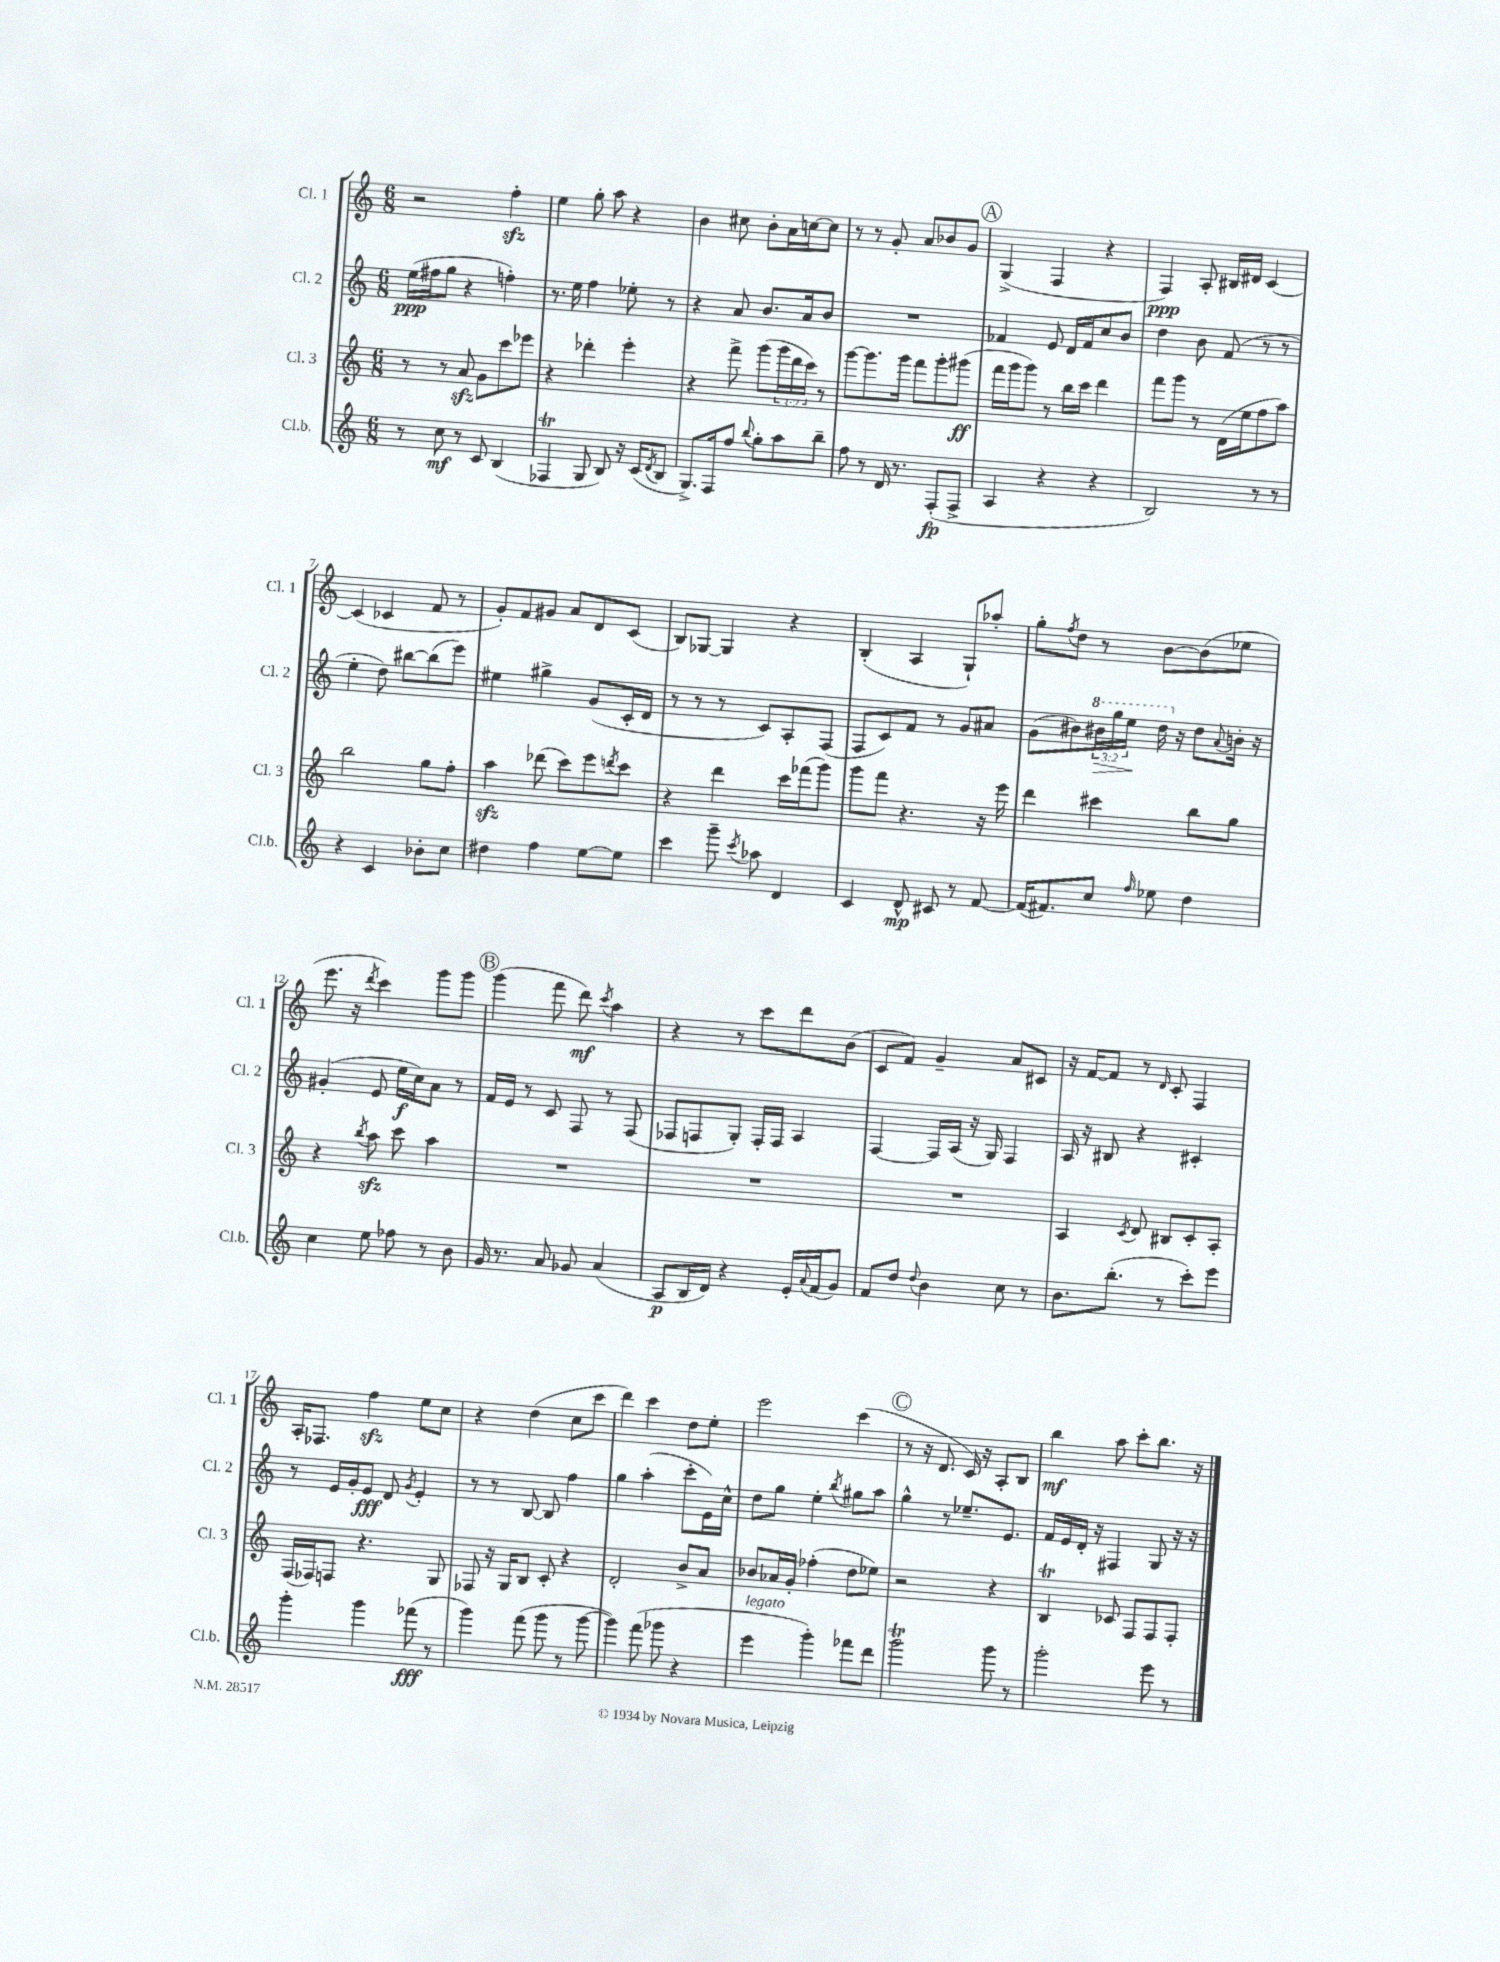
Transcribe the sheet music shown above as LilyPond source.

<<
\new StaffGroup <<
\new Staff = "s0" \with { instrumentName = "Cl. 1" shortInstrumentName = "Cl. 1" } {
    \clef treble \key c \major \numericTimeSignature \time 6/8
    r2 f''4-.\sfz |
    e''4 g''8-. a''8 r4 |
    b'4 cis''8 b'8-. a'16 c''16~ c''8 |
    r8 r8 g'8-. a'8 bes'8 g'8 |
    \mark \markup { \circle "A" } g4->( f4 r4 |
    f4\ppp) a8-. bis16 dis'16 c'4~ |
    c'4( ces'4 f'8 r8 |
    g'8-.) f'8 gis'8 a'8 d'8 c'8( |
    b8) ges8~ ges4 r4 |
    b4-.( a4 g8-!) aes''8-. |
    g''8-. \acciaccatura { f''8 } d''8 r8 b'8~ b'8( ees''8 |
    e'''8. r16 \acciaccatura { d'''8 } c'''4) g'''8 g'''8 |
    \mark \markup { \circle "B" } g'''4( f'''8 d'''8\mf) \acciaccatura { c'''8 } a''4 |
    r4 r8 c'''8 d'''8 b'8( |
    c'8 f'8) g'4-- a'8 cis'8 |
    r16 f'16~ f'8 r8 \grace { d'16 } c'8-. f4 |
    a16-. fes8. f''4\sfz e''8 c''8 |
    r4 d''4( c''8 c'''8 |
    d'''4) c'''4 d''8 e''8-. |
    e'''2 c'''4( |
    \mark \markup { \circle "C" } r8 r16 d'8. c'16) r16 a8-. b8 |
    b''4\mf a''8 c'''8-. b''8. r16 \bar "|." |
}
\new Staff = "s1" \with { instrumentName = "Cl. 2" shortInstrumentName = "Cl. 2" } {
    \clef treble \key c \major \numericTimeSignature \time 6/8 \override Staff.TupletNumber.text = #tuplet-number::calc-fraction-text
    e''16\ppp( fis''16 g''8 r4 f''4-.) |
    r8. e''16 f''4 ees''8-. r8 |
    r4 a'8 b'8. a'16 b'8 |
    R2. |
    \mark \markup { \circle "A" } fes'4 e'8 d'16 fes'16 c''8 b'8 |
    d''4 b'8 f'8( r8 r8 |
    e''4-. d''8) bis''8~ bis''8( e'''8) |
    eis''4 gis''4-> g'8( c'16-. d'16 |
    r8 r8 r8 c'8) a8-. f8( |
    f8 c'8) f'8 r8 g'8 ais'8 |
    g'8( bis'8) \tuplet 3/2 { \ottava #1 bis''16\> g'''16 e'''16\! } d'''16 \ottava #0 r16 d''8 \appoggiatura { a'8 } b'16-. r16 |
    gis'4-.( e'8 e''16\f c''16) a'8 r8 |
    \mark \markup { \circle "B" } f'16 e'16 r8 c'8 f8 r8 f8( |
    fes8 f8 g8-.) f16-. f16 a4 |
    f4~ f16 a16( r16 g16) f4 |
    a16 r16 bis8 r4 cis'4-. |
    r8 e'16 g'16-. e'8\fff d'8 \acciaccatura { g'8 } e'4-. |
    r8 r8 b8~ b8 f''4 |
    g''4 a''4-.( c'''8-. e'16) c''16-^ |
    d''8 g''8 e''4-. \acciaccatura { b''8 } gis''8 a''8 |
    \mark \markup { \circle "C" } g''4-^ r8 ees''8.-- e'8. |
    f'16 e'16 d'16-. r16 fis4 g8 r16 r16 \bar "|." |
}
\new Staff = "s2" \with { instrumentName = "Cl. 3" shortInstrumentName = "Cl. 3" } {
    \clef treble \key c \major \numericTimeSignature \time 6/8 \override Staff.TupletNumber.text = #tuplet-number::calc-fraction-text
    r8 r8 a'8\sfz g'8 c'''8 ees'''8 |
    r4 des'''4-. e'''4-. |
    r4 f'''8-> g'''8( \tuplet 3/2 { g'''16 d'''16 c'''16) } r8 |
    g'''8~ g'''8. g'''16 f'''8 g'''8-. gis'''8\ff( |
    \mark \markup { \circle "A" } f'''16 g'''16 g'''8) r8 b''16 c'''16 d'''4 |
    f'''8 g'''8 r8 d'16( e''16 f''8 a''8) |
    b''2 g''8 f''8-. |
    a''4\sfz des'''8( c'''8) e'''8 \acciaccatura { d'''8 } c'''8 |
    r4 d'''4 c'''16 fes'''16( g'''8) |
    g'''8 f'''8 r4. r16 e'''16 |
    d'''4 cis'''4 b''8 g''8 |
    r4 \acciaccatura { b''8 } a''8\sfz c'''8 a''4 |
    \mark \markup { \circle "B" } R2. |
    R2. |
    R2. |
    a4 \acciaccatura { c'8 } d'8 bis8 c'8-. a8-. |
    f16( fes16) f8 r4. g8 |
    fes8 r16 g16 b8 c'8-. r4 |
    d'2-. b'8-> a'8 |
    bes'8 aes'16 g'16-. fes''4-.( d''8 ees''8) |
    \mark \markup { \circle "C" } r2 r4 |
    b4\trill ces'8 f8 f8 f8-. \bar "|." |
}
\new Staff = "s3" \with { instrumentName = "Cl.b." shortInstrumentName = "Cl.b." } {
    \clef treble \key c \major \numericTimeSignature \time 6/8
    r8 c''8\mf r8 c'8 b4( |
    fes4\trill g8 b8) r16 c'16( \acciaccatura { d'8 } b8 |
    g8.->) f16 f''8 \appoggiatura { b''8 } g''8-. a''8 b''8-- |
    f''8 r8 d'16 r8. f8-.\fp( f8-> |
    \mark \markup { \circle "A" } a4 r4 r4 |
    b2) r8 r8 |
    r4 c'4 bes'8-. c''8 |
    dis''4 f''4 e''8~ e''8 |
    c'''4 g'''8-- \acciaccatura { c'''8 } aes''8 d'4 |
    c'4 d'8-^\mp cis'8 r8 f'8~ |
    f'16( fis'8.) c''8 \grace { f''16 } ees''8 d''4 |
    c''4 e''8 fes''8 r8 b'8 |
    \mark \markup { \circle "B" } g'16 r8. a'8 ges'8 a'4( |
    a8\p b16 d'16) r4 e'16-. \appoggiatura { a'8 } f'16( g'8) |
    f'8 d''8 \appoggiatura { d''8 } b'4 c''8 r8 |
    b'8. b''8.-.( r8 c'''8-.) e'''8 |
    g'''4-. g'''4 fes'''8\fff( r8 |
    g'''4) f'''8( g'''8 r8 g'''8~ |
    g'''4) f'''8( ges'''8 r4 |
    e'''4^\markup { \italic "legato" } g'''4-.) fes'''8 d'''8 |
    \mark \markup { \circle "C" } g'''2\trill g'''8 r8 |
    g'''2-. e'''8 r8 \bar "|." |
}
>>
>>
